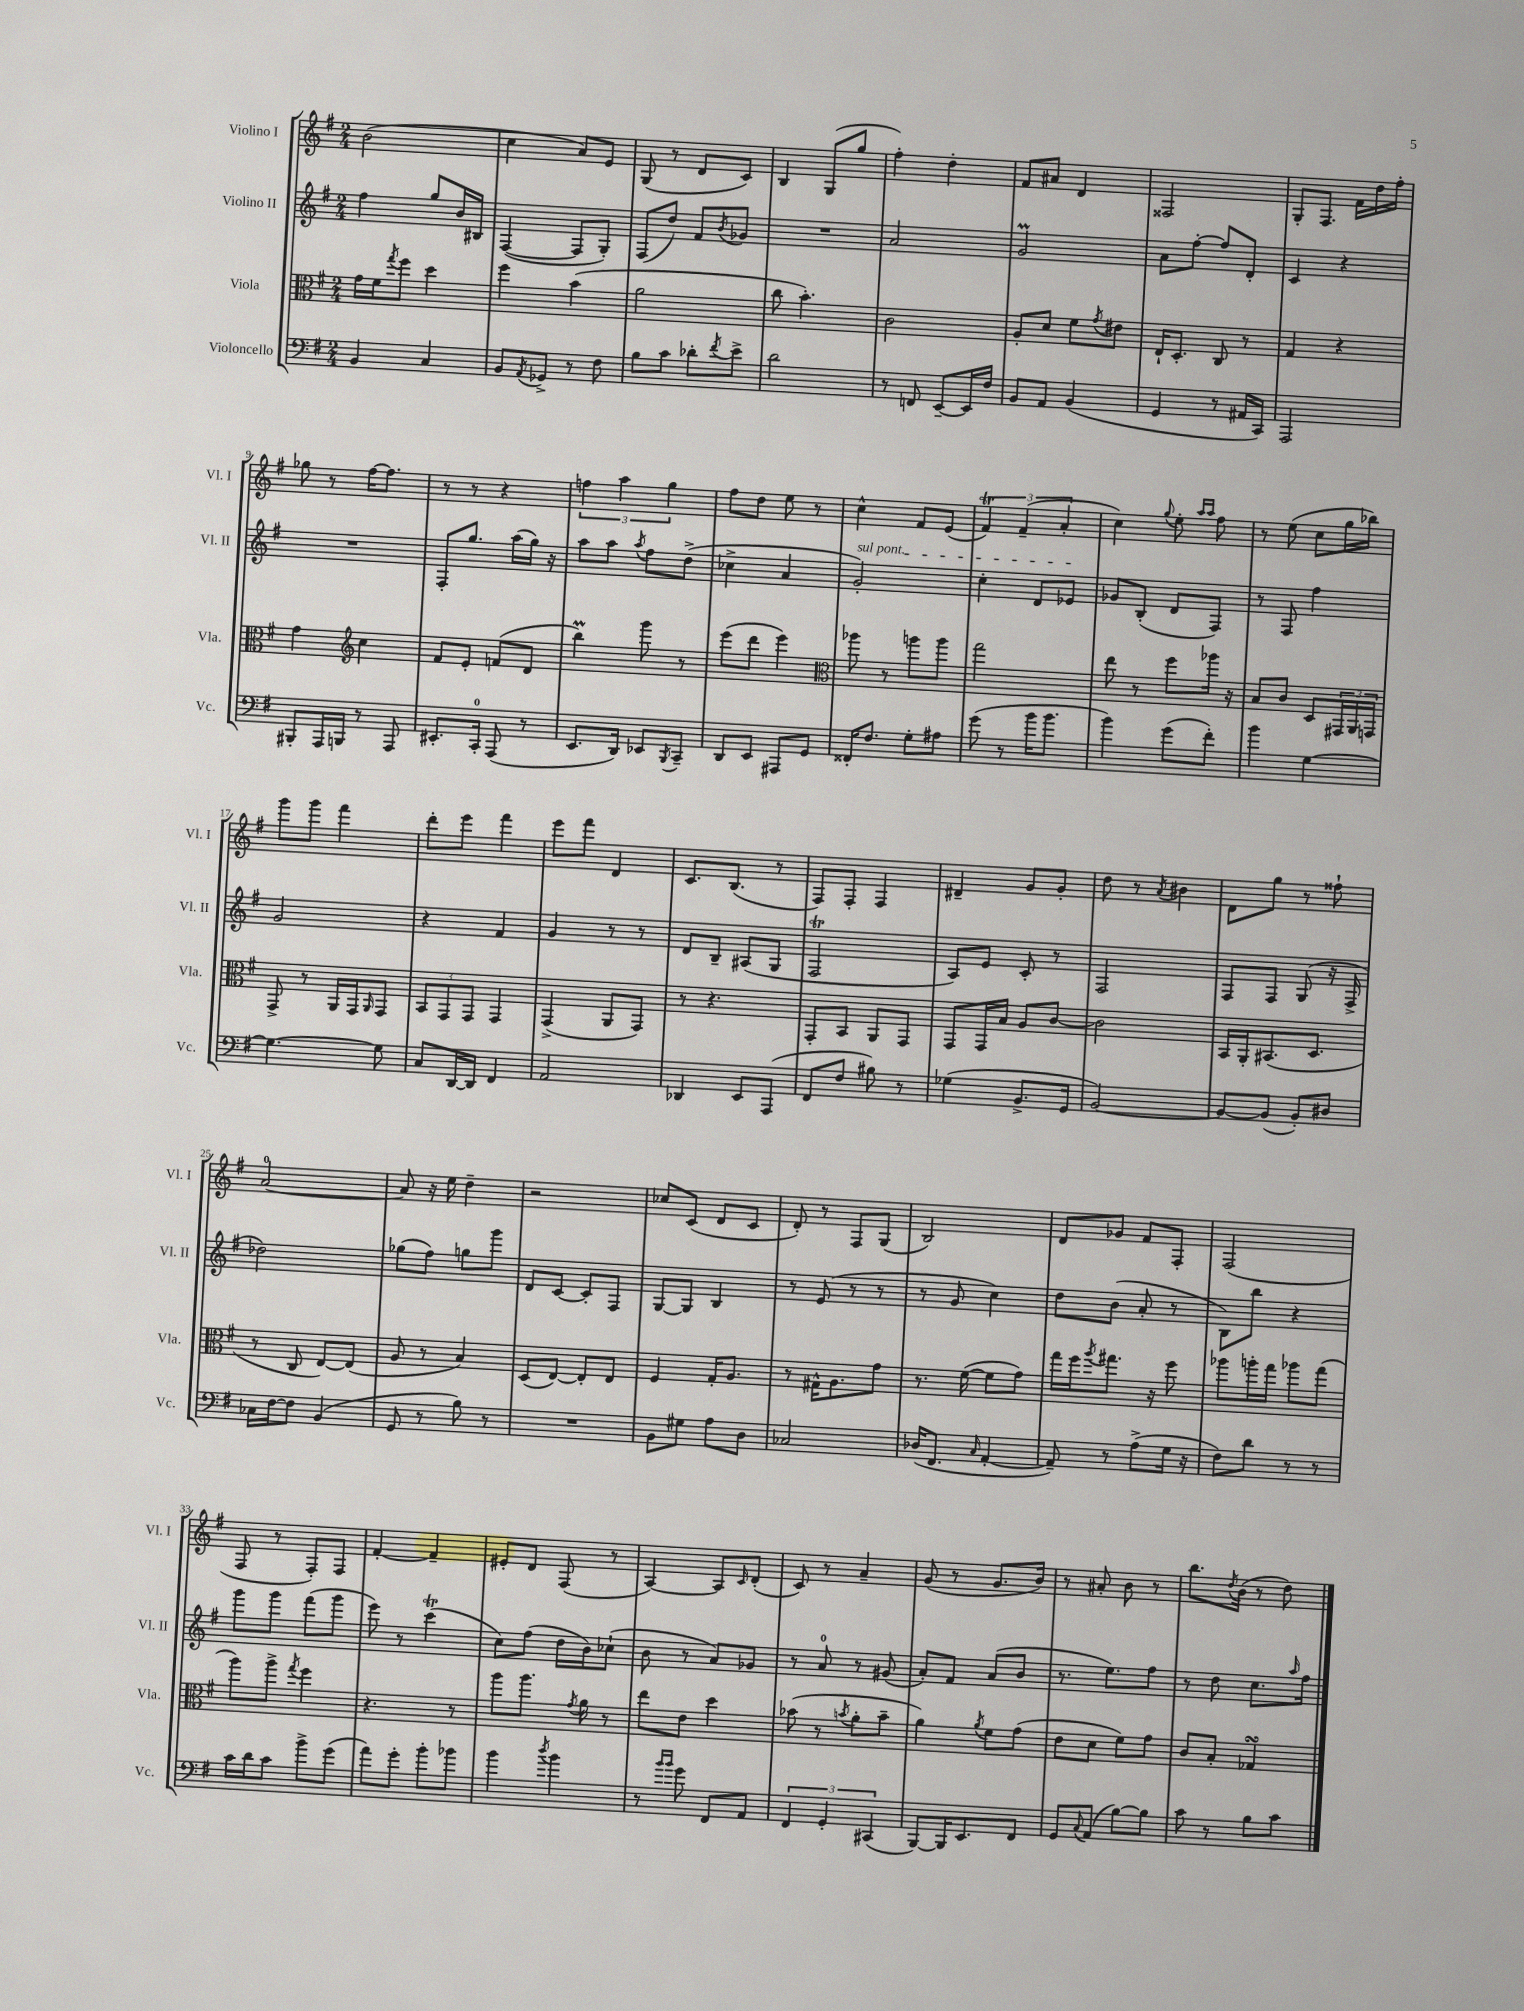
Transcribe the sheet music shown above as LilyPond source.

<<
\new StaffGroup <<
\new Staff = "s0" \with { instrumentName = "Violino I" shortInstrumentName = "Vl. I" } {
    \clef treble \key g \major \numericTimeSignature \time 2/4
    b'2( |
    c''4 a'8) e'8 |
    g8( r8 d'8 c'8) |
    b4 g8( g''8 |
    fis''4-.) d''4-. |
    fis'8 ais'8 d'4 |
    fisis2 |
    g8-. fis8. fis'16 d''16 fis''16-. |
    ges''8 r8 fis''16~ fis''8. |
    r8 r8 r4 |
    \tuplet 3/2 { f''4 a''4 g''4 } |
    fis''8 d''8 e''8 r8 |
    c''4-^ fis'8 e'8( |
    \tuplet 3/2 { fis'4\trill) fis'4--( a'4-. } |
    c''4) \appoggiatura { g''8 } e''8-. \grace { a''16 a''16 } fis''8 |
    r8 e''8( c''8 g''16 bes''16) |
    g'''8 g'''8 fis'''4 |
    d'''8-. e'''8 fis'''4 |
    e'''8 fis'''8 d'4 |
    c'8. b8.( r8 |
    fis8) fis8-. fis4 |
    dis'4-- g'8 g'8-. |
    d''8 r8 \acciaccatura { a'8 } bis'4 |
    d'8 g''8 r8 fisis''8-! |
    a'2-0~ |
    a'8 r16 e''16 d''4-- |
    r2 |
    ces''8 c'8( d'8 c'8 |
    d'8-.) r8 fis8 g8( |
    b2) |
    d'8 ges'8 fis'8 fis8-. |
    fis2( |
    fis8 r8 fis8-.) fis8 |
    fis'4~-. fis'4-- |
    eis'8-. d'8 fis8( r8 |
    a4~) a8 \grace { c'16 } d'8-.( |
    c'8) r8 a'4-- |
    g'8( r8 g'8. b'16) |
    r8 ais'8-. b'8 r8 |
    b''8. \acciaccatura { d''8 } b'16( r8 d''8) \bar "|." |
}
\new Staff = "s1" \with { instrumentName = "Violino II" shortInstrumentName = "Vl. II" } {
    \clef treble \key g \major \numericTimeSignature \time 2/4
    fis''4 g''8 b'16 bis16 |
    fis4~( fis8 g8-.) |
    fis8( d''8) fis'8 \acciaccatura { b'8 } ges'8 |
    R2 |
    a'2 |
    g'2\prall |
    a'8 fis''8~-. fis''8 d'8-. |
    c'4 r4 |
    R2 |
    fis8-. g''8. a''16( g''16) r16 |
    a''8 a''8 \acciaccatura { a''8 } fis''8 d''8->( |
    ces''4-> a'4 |
    \once \override TextSpanner.bound-details.left.text = \markup { \italic "sul pont." } g'2-.\startTextSpan) |
    c''4-. d'8 ees'8\stopTextSpan |
    ges'8 b8-.( d'8 fis8) |
    r8 fis8 fis''4 |
    g'2 |
    r4 fis'4 |
    g'4 r8 r8 |
    d'8 b8-- ais8( g8 |
    fis2\trill |
    a8) e'8 c'8-. r8 |
    fis2 |
    fis8 fis8 g8( r16 fis16-> |
    des''2) |
    ges''8( fis''8) g''8 g'''8 |
    d'8 c'8~ c'8-. fis8 |
    g8~ g8 b4 |
    r8 e'8( r8 r8 |
    r8 g'8 c''4) |
    d''8 b'8( a'8-. r8 |
    b8) b''8 r4 |
    g'''8 g'''8 fis'''8( g'''8 |
    e'''8) r8 c'''4\trill( |
    c''8) fis''8( d''16 b'16) ces''8-!( |
    b'8 r8 a'8) ges'8 |
    r8 a'8-0 r8 gis'8( |
    a'8-.) fis'8 a'8( b'8 |
    r8. e''8.) fis''8 |
    r8 d''8 c''8. \grace { a''16 } fis''16 \bar "|." |
}
\new Staff = "s2" \with { instrumentName = "Viola" shortInstrumentName = "Vla." } {
    \clef alto \key g \major \numericTimeSignature \time 2/4
    g'16 fis'16 \acciaccatura { g''8 } fis''8 d''4 |
    fis''4 b'4( |
    a'2 |
    c''8 b'4.-.) |
    c'2 |
    a8-. d'8 fis'8 \acciaccatura { g'8 } eis'8 |
    e16-! d8.-. c8 r8 |
    g4 r4 |
    g'4 \clef treble c''4 |
    fis'8 e'8-. f'8( d'8 |
    b''4\prall) g'''8 r8 |
    e'''8( d'''8 e'''4) |
    \clef alto aes''8 r8 a''8 a''8 |
    g''2 |
    e''8 r8 fis''8 aes''16 r16 |
    b8 c'8 d8 \tuplet 3/2 { gis,16 a,16 g,16 } |
    g,8-> r8 a,16 g,16 \grace { a,16 } g,8 |
    \tuplet 3/2 { b,8 g,8 g,8 } g,4 |
    g,4->( a,8 g,8) |
    r8 r4. |
    g,8-. b,8 a,8 g,8 |
    g,8 g,16 b16 a8 c'8~ |
    c'2 |
    b,16 a,16-. bis,8.( d8. |
    r8 c8 e8~) e8( |
    a8 r8 b4) |
    d8( e8~) e8-. e8 |
    fis4 g16-. a8. |
    r8 gis16-^ a8. g'8 |
    r8. fis'16~( fis'8 g'8) |
    g''16 fis''16 \acciaccatura { a''8 } gis''8. r16 fis''8 |
    aes''8 a''16-. g''16 aes''8 g''8( |
    a''8) a''8-> \acciaccatura { g''8 } fis''4 |
    r4. r8 |
    a''8 a''8. \acciaccatura { g'8 } a'16 r8 |
    e''8 e'8 d''4 |
    bes'8( r8 \acciaccatura { b'8 } a'8-. b'8-- |
    a'4) \acciaccatura { a'8 } fis'8 g'8( |
    e'8 d'8 fis'8) g'8 |
    c'8 b8-. ges4\turn \bar "|." |
}
\new Staff = "s3" \with { instrumentName = "Violoncello" shortInstrumentName = "Vc." } {
    \clef bass \key g \major \numericTimeSignature \time 2/4
    b,4 c4 |
    b,8 \acciaccatura { a,8 } ges,8-> r8 fis8 |
    b8 c'8 des'8-. \acciaccatura { fis'8 } e'8-> |
    d'2 |
    r8 f,8 e,8~-- e,16 fis16 |
    b,8 a,8 b,4( |
    g,4 r8 ais,16 c,16) |
    a,,2 |
    bis,,8-. a,,16 b,,16 r8 a,,8 |
    eis,8.-. c,16-0-. a,,8( r8 |
    e,8. d,16) ees,8 \acciaccatura { b,,8 } c,8-- |
    d,8 e,8 ais,,8 g,8 |
    fisis,16-. fis8. g8-. ais8 |
    g'8( r8 b'16 b'8. |
    b'4) g'8( fis'8-.) |
    b'4 g4~ |
    g4.~ g8 |
    c8 d,16~ d,16 fis,4 |
    a,2 |
    des,4 e,8 a,,8( |
    fis,8 fis8 bis8) r8 |
    ges4( b,8.-> g,16 |
    b,2~) |
    b,8~ b,8( b,8-.) dis8 |
    ces16 fis16~ fis8 b,4( |
    g,8 r8 b8) r8 |
    R2 |
    b,8 gis8 a8 d8 |
    ces2 |
    des16( fis,8. \grace { c16 } a,4~-. |
    a,8--) r8 a8->( g16 r16 |
    fis8) d'8 r8 r8 |
    c'16 d'16 c'8 b'8-> g'8( |
    a'8) g'8-. b'8-. bes'8 |
    b'4 \acciaccatura { d''8 } b'4 |
    r8 \grace { b'16 b'16 } g'8 fis,8 a,8 |
    \tuplet 3/2 { fis,4 g,4-. cis,4( } |
    b,,8~) b,,16 e,8. fis,8 |
    g,8 \appoggiatura { c8 } a,8( b8~) b8 |
    c'8 r8 b8 c'8 \bar "|." |
}
>>
>>
